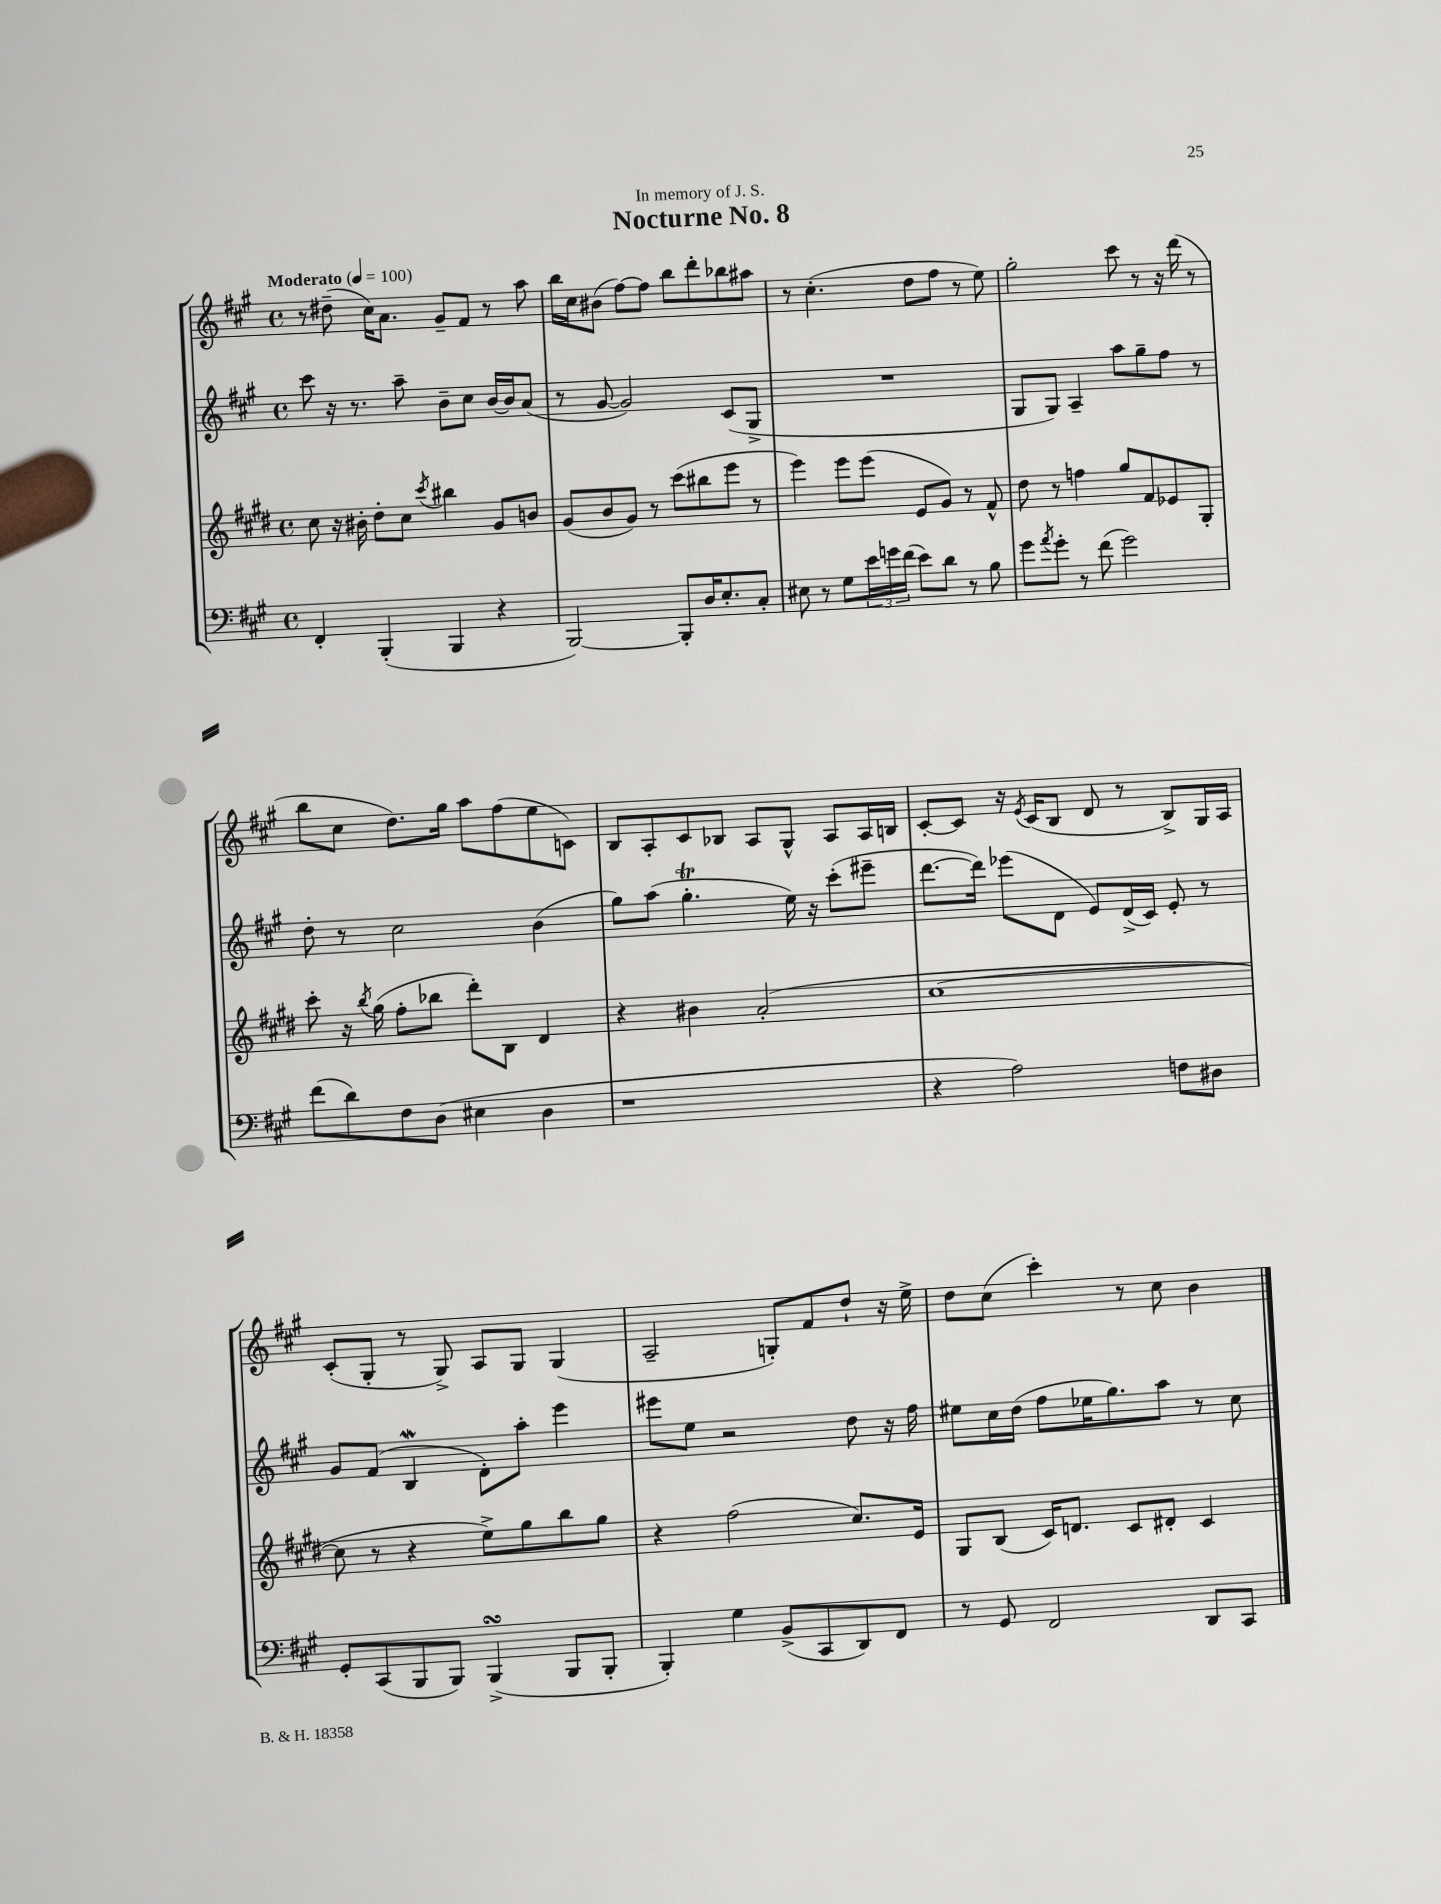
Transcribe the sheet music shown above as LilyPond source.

\header { title = "Nocturne No. 8" dedication = "In memory of J. S." }
<<
\new StaffGroup <<
\new Staff = "s0" {
    \clef treble \key a \major \defaultTimeSignature \time 4/4 \tempo "Moderato" 4 = 100
    r8 dis''8--( cis''16) a'8. gis'8-- fis'8 r8 a''8 |
    b''16 cis''16 bis'8( fis''8~) fis''8 b''8 d'''8-. bes''8 ais''8 |
    r8 cis''4.-.( d''8 fis''8 r8 e''8) |
    gis''2-. cis'''8 r8 r16 d'''16( r8 |
    b''8 cis''8 d''8.) gis''16 a''8 fis''8( e''8 c'8) |
    b8 a8-. cis'8 bes8 a8 gis8-^ a8 a16 b16 |
    cis'8~-. cis'8 r16 \acciaccatura { e'8 } cis'16( b8 d'8 r8 b8->) gis16 a16 |
    cis'8-.( gis8-. r8 gis8->) a8 gis8 gis4( |
    a2-- g8-.) fis'8 d''8-! r16 e''16-> |
    d''8 cis''8( cis'''4-.) r8 cis''8 b'4 \bar "|." |
}
\new Staff = "s1" {
    \clef treble \key a \major \defaultTimeSignature \time 4/4
    cis'''8 r16 r8. a''8-- b'8-- cis''8 b'16~ b'16 a'8( |
    r8 gis'8~ gis'2) cis'8( gis8-> |
    R1 |
    gis8 gis8) a4-- a''8 gis''8-- fis''8 r8 |
    d''8-. r8 cis''2 b'4( |
    gis''8) a''8( gis''4.-.\trill e''16) r16 cis'''8-.( eis'''8-- |
    d'''8.~ d'''16) ees'''8( d'8 e'8) d'16->( cis'16) e'8-. r8 |
    gis'8 fis'8( b4\mordent d'8-.) a''8-. e'''4 |
    eis'''8 e''8 r2 d''8 r16 fis''16 |
    eis''8 cis''16 d''16( fis''8 ees''16 gis''8.) a''8 r8 cis''8 \bar "|." |
}
\new Staff = "s2" {
    \clef treble \key e \major \defaultTimeSignature \time 4/4
    cis''8 r16 bis'16-. dis''8-. cis''8 \acciaccatura { cis'''8 } bis''4 gis'8 b'8 |
    gis'8( b'8 gis'8) r8 cis'''8( bis''8 e'''8 r8 |
    e'''4) e'''8 e'''8( e'8 gis'8) r8 fis'8-^ |
    dis''8 r8 f''4 gis''8 fis'8 ees'8 gis8-. |
    cis'''8-. r16 \acciaccatura { b''8 } gis''16( fis''8-. bes''8 dis'''8-.) b8 dis'4 |
    r4 bis'4 a'2-.( |
    cis''1~ |
    cis''8 r8 r4 e''8->) gis''8 b''8 gis''8 |
    r4 fis''2( cis''8.) e'16 |
    gis8 b8( cis'16) d'8. cis'8 dis'8-. cis'4 \bar "|." |
}
\new Staff = "s3" {
    \clef bass \key a \major \defaultTimeSignature \time 4/4
    fis,4-. b,,4-.( b,,4 r4 |
    b,,2~) b,,8-. d16 e8.-. cis8-. |
    eis8 r8 gis8 \tuplet 3/2 { e'16 g'16 fis'16( } e'8) d'8 r8 b8 |
    gis'8 \acciaccatura { a'8 } gis'8-. r8 fis'8( gis'2) |
    fis'8( d'8) fis8 d8( eis4 d4 |
    r1 |
    r4 a2) f8 dis8 |
    gis,8-. cis,8( b,,8 b,,8) b,,4->\turn( b,,8 b,,8-. |
    b,,4-.) gis4 b,8->( cis,8 d,8) fis,8 |
    r8 gis,8 fis,2 d,8 cis,8 \bar "|." |
}
>>
>>
\layout { \context { \Score \remove "Bar_number_engraver" } }
